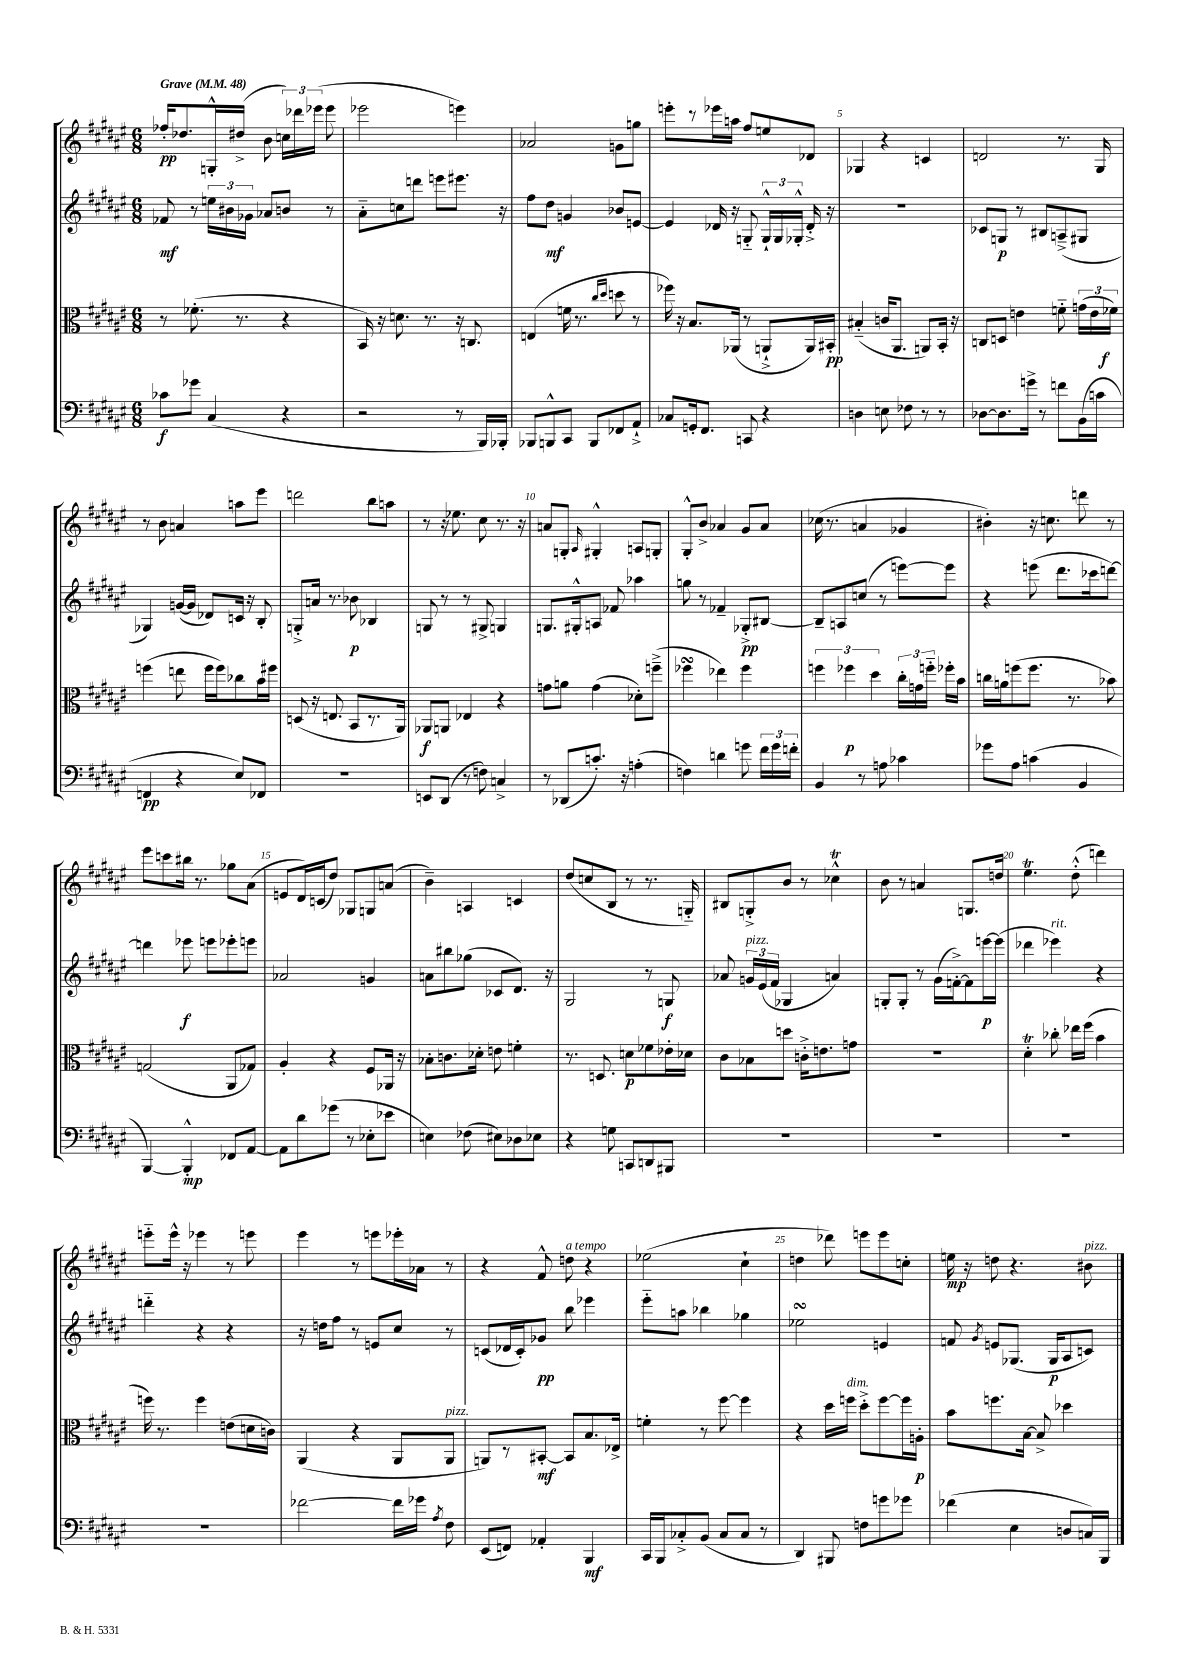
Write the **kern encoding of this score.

**kern	**kern	**kern	**kern
*staff4	*staff3	*staff2	*staff1
*clefF4	*clefC3	*clefG2	*clefG2
*k[f#c#g#d#a#e#]	*k[f#c#g#d#a#e#]	*k[f#c#g#d#a#e#]	*k[f#c#g#d#a#e#]
*M6/8	*M6/8	*M6/8	*M6/8
*MM48	*MM48	*MM48	*MM48
8c-\L	8r	8f-/	16ff-'/LK
.	.	.	8.dd-/
8g-\J	(8.f-'\	8r	.
(4C#/	.	24ee\LL	16G'^^/L
.	.	24b#\	.
.	8.r	.	(16dd#^/JJ
.	.	24g-\JJ	.
.	.	8a-/L	8b\
4r	4r	8b/J	24cc\LL)
.	.	.	24ddd-\
.	.	.	(24eee-\JJ
.	.	8r	8eee-\
=	=	=	=
2r	16BB/)	8a#'~\L	2eee-\
.	16r	.	.
.	8.d\	8cc\	.
.	.	8ddd\J	.
.	8.r	.	.
.	.	8eee\L	.
8r	16r	8.eee#\J	4eee\)
.	8.C/	.	.
16BBB/LL)	.	.	.
16BBB-'/JJ	.	16r	.
=	=	=	=
8BBB-/L	(4E/	8ff#\L	2a-/
8BBB^^/	.	8dd#\J	.
8CC#/J	16f\	4g/	.
.	8.r	.	.
8BBB/L	.	.	.
.	16qqcc#/LL	.	.
.	16qqdd#/JJ	.	.
8FF-/	8dd\	8b-/L	8g\L
8AA#`^/J	8r	[8e/J	8gg\J
=	=	=	=
8C-/L	16ff-\)	4e/]	8eee'\L
.	16r	.	.
16GG'/k	8.B/L	.	8r
8.FF#/J	.	.	.
.	.	16d-/	16eee-\L
.	(16AA-/Jk	16r	16aa\JJ
8CC/	8r	8G'~/	8ff#/L
4r	8AA`^/L	24G`^^/LL	8ee/
.	.	24G/	.
.	.	24G-'^^/JJ	.
.	16AA/L)	16d-'^/	8d-/J
.	16BB#'/JJ	16r	.
=	=	=	=
4D\	(4B#'~/	2.r	4G-/
8E\	16c/LK	.	4r
.	8.AA#/J	.	.
8F-\	.	.	.
8r	8AA/L)	.	4c/
8r	16BB'/Jk	.	.
.	16r	.	.
=	=	=	=
[8D-\L	8C/L	8c-/L	2d/
8.D-\]	8D/J	8G/J	.
.	4e\	8r	.
16g^\Jk	.	.	.
8r	.	8B#/L	.
8f\L	8f'~\	(8A~^/	8.r
(16BB\L	(24g\LL	8G#/J	.
.	24e\	.	.
16c\JJ	.	.	16G#/
.	24f-\JJ)	.	.
=	=	=	=
4FF/	(4ff\	4G-/)	8r
.	.	.	8b\
4r	8ee\	([16g/LL	4a/
.	.	16g/]JJ	.
.	16ff\LL	8d-/L)	.
.	16ff\J)	.	.
8E#/L)	8cc-\	16c/Jk	8aa\L
.	.	16r	.
8FF-/J	16b\L	8B'/	8eee#\J
.	16ff#\JJ	.	.
=	=	=	=
2.r	(8D/	8G'^/L	2ddd\
.	16r	16a/Jk	.
.	8.E/	8.r	.
.	8BB/L	8b-\	.
.	8.r	4B-/	8bb\L
.	.	.	8aa\J
.	16AA#/Jk)	.	.
=	=	=	=
8EE/L	8AA-/L	8G/	8r
(8DD#/J	8AA/J	8r	16r
.	.	.	8.ee-\
8r	4E-/	8r	.
8F\)	.	8G#^/	8cc#\
4C^/	4r	4G/	8.r
.	.	.	16r
=	=	=	=
8r	8g\L	8.G/L	8a/L
(8DD-/L	8a\J	.	8G'/J
.	.	16G#'^^/k	.
.	.	.	16qqA#/
8.c'/J)	(4g\	8A/J	4G#'^^/
.	.	8f-/	.
16r	.	.	.
(4A'\	8d-'\L)	4aa-\	8A/L
.	(8ff~^\J	.	8G'/J
=	=	=	=
4F\)	4ff-\	8gg\	8G#'^^/L
.	.	8r	8b^/J
4d\	4ee-\)	4f-~/	4a-/
8g\	4ff-\	8G-'^/L	8g#/L
24f#\LL	.	[8B#/J	8a-/J
24g\	.	.	.
24f'\JJ	.	.	.
=	=	=	=
4BB/	6ff\	8B#~/]L	(16cc-\
.	.	.	8.r
.	.	8A/	.
.	6ff-\	.	.
8r	.	(8cc/J	4a/
.	6dd#\	.	.
8A\	.	8r	.
4c-\	24cc#'\LL	[8eee\L)	4g-/
.	24g\	.	.
.	24ff'~\JJ	.	.
.	16ff-'\LL	8eee\]J	.
.	16b\JJ	.	.
=	=	=	=
8g-\L	16cc\LL	4r	4b#'\)
.	16a\J	.	.
8A#\J	(8ff\	.	.
(4c\	8.ff\J	(8eee\	16r
.	.	.	8.cc\
.	.	8.ddd#\L	.
.	8.r	.	.
4BB/	.	.	8ddd\
.	.	16ccc-\k	.
.	8b-\)	[8ddd\J)	8r
=	=	=	=
[4BBB/)	(2G/	4ddd\]	8eee#\L
.	.	.	8ccc\
4BBB'^^/]	.	8eee-\	16bb#\Jk
.	.	.	8.r
.	.	8eee\L	.
8FF-/L	8AA#/L	8eee-'\	8gg-\L
[8AA#/J	8G-/J)	8eee\J	(8a#\J
=	=	=	=
8AA#\]L	4A#'/	2a-/	8e/L
8d#\	.	.	16d#/L)
.	.	.	(16c/J
(8g-\J	4r	.	8dd#/J)
8r	.	.	8G-/L
8E-'\L	8F#/L	4g/	8G/
8e-\J	16AA-/Jk	.	(8a/J
.	16r	.	.
=	=	=	=
4E\)	8B-'\L	8a\L	4b~\)
.	8.c\	8bb#\	.
(8F-\	.	(8gg-\J	4A/
.	16d-'\Jk	.	.
8E#\L)	8e\	8c-/L	.
8D-\	4f'\	8.d#/J)	4c/
8E-\J	.	.	.
.	.	16r	.
=	=	=	=
4r	8.r	2G#/	(8dd#/L
.	.	.	8cc/
.	8.D/	.	.
8G\	.	.	8B/J
8CC/L	8d\L	.	8r
8DD/	8f-\	8r	8.r
8BBB#/J	16e-'\L	8G/	.
.	16d-\JJ	.	16G'~/)
=	=	=	=
2.r	8c#\L	8a-/	8B#/L
.	8B-\	24g/LL	8G'^/
.	.	(24e#/	.
.	.	24f#/JJ	.
.	8dd\J	4G-/	8b/J
.	16c'^\LK	.	8r
.	8.e\	.	.
.	.	4a/)	4cc-^^\
.	8g\J	.	.
=	=	=	=
2.r	2.r	8G'/L	8b\
.	.	8G'/J	8r
.	.	8r	4a/
.	.	(16g#\LL	.
.	.	[16f'^\J)	.
.	.	8f\]	8.G/L
.	.	[16eee\L	.
.	.	(16eee\]JJ	16dd/Jk
=	=	=	=
2.r	4d#'\	4ddd-\	4.ee#\
.	8cc-'\	4eee-\)	.
.	16ee-\LL	.	(8dd#'^^\
.	(16ff#\JJ	.	.
.	4b\	4r	4ddd\)
=	=	=	=
2.r	16ff\)	4ddd'~\	8eee'~\L
.	8.r	.	.
.	.	.	16eee^^\Jk
.	.	.	16r
.	4ff\	4r	4eee-\
.	(8e\L	4r	8r
.	16d\L	.	8eee\
.	16c\JJ)	.	.
=	=	=	=
[2f-\	(4AA#/	16r	4eee#\
.	.	16dd\LK	.
.	.	8ff#\J	.
.	4r	8r	8r
.	.	8e/L	8eee\L
16f-\]LL	8AA#/L	8cc#/J	16eee-'\L
16g-\JJ	.	.	16a-\JJ
8qA#/	.	.	.
8F#\	8AA#/J	8r	8r
=	=	=	=
(8EE#/L	8AA/L)	(8c/L	4r
8FF/J)	8r	16d-/L	.
.	.	16c'/J)	.
4AA-'/	[8BB#'/J	8g-/J	8f#^^/
.	8BB#/]L	8bb\	8dd\
4BBB/	8.B/	4eee-\	4r
.	16E-^/Jk	.	.
=	=	=	=
16CC#/LL	4f'\	8eee#'~\L	(2ee-\
16BBB/J	.	.	.
8C-'^/	.	8aa\J	.
(8BB/J	8r	4bb-\	.
8C-/L	[8ff#\	.	.
8C-/J	4ff#\]	4gg-\	4cc#`\
8r	.	.	.
=	=	=	=
4DD#/)	4r	2ee-\	4dd\
8BBB#/	16dd#\LL	.	8ddd-\)
.	16ff\JJ	.	.
8F\L	8dd#'^\L	.	8eee\L
8g\	[8ff\	4e/	8eee\
8g-\J	16ff\]L	.	8cc'\J
.	16A'\JJ	.	.
=	=	=	=
(4f-\	8b\L	8f/	16ee\
.	.	.	16r
.	.	8qg#/	.
.	8.ff\	8e/L	8dd\
4E#\	.	(8.G-/J	4.r
.	[16B\Jk	.	.
.	8B^/]	.	.
.	.	16G-/LK	.
8D/L	4dd-\	8A#/	.
16C/L)	.	8c/J)	8b#\
16BBB/JJ	.	.	.
==	==	==	==
*-	*-	*-	*-
